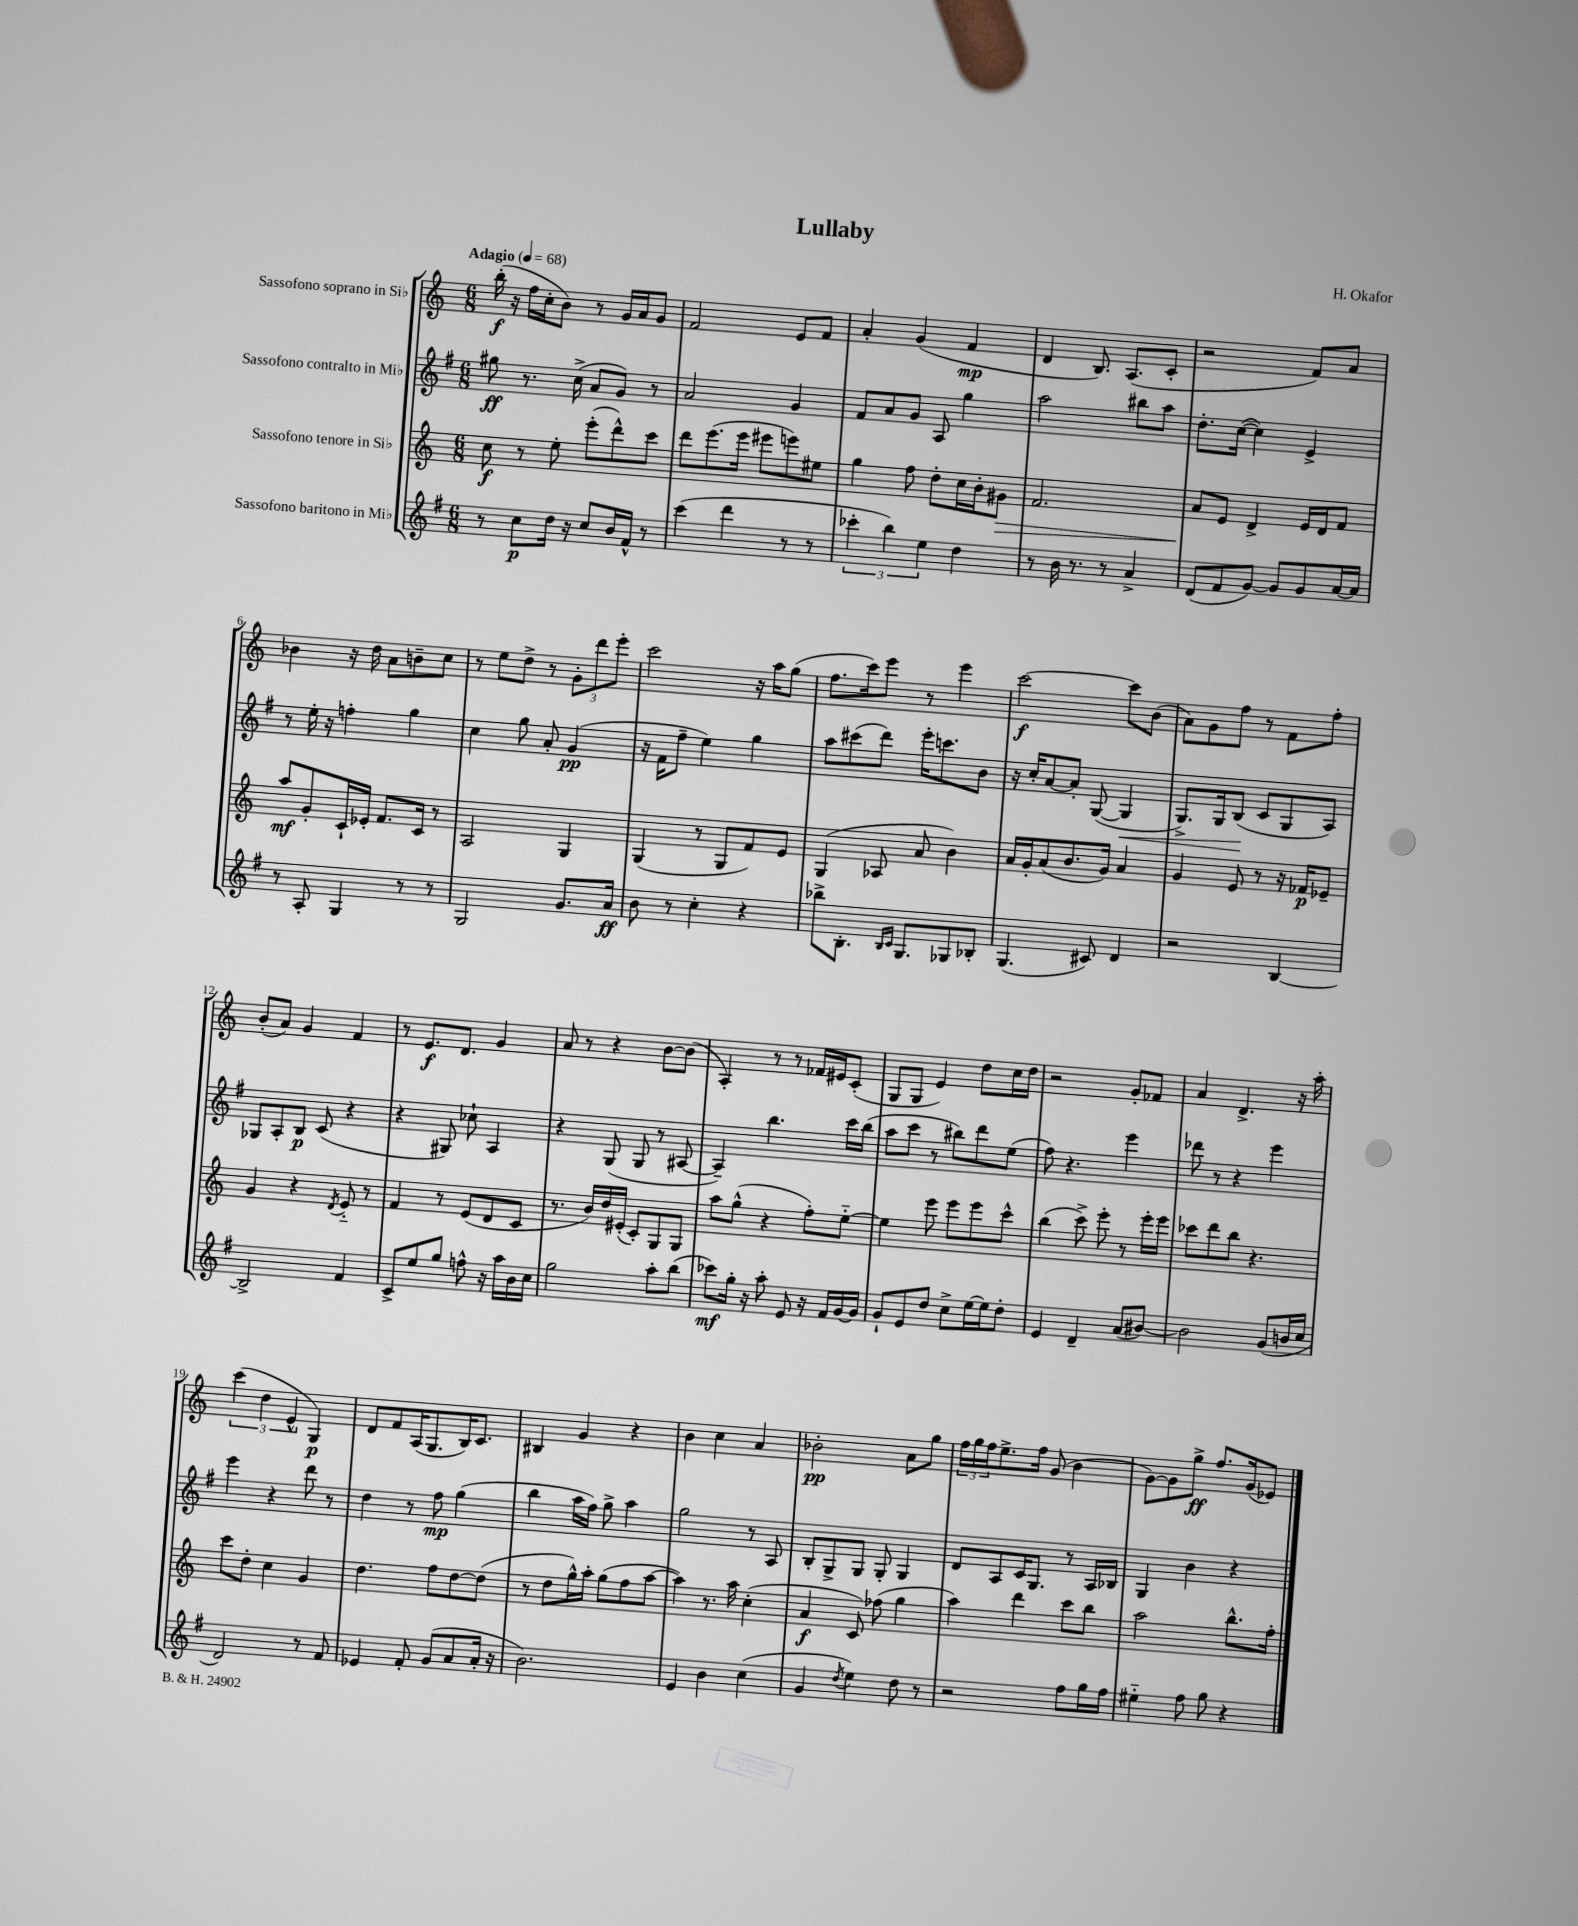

**kern	**kern	**kern	**kern
*staff4	*staff3	*staff2	*staff1
*clefG2	*clefG2	*clefG2	*clefG2
*k[f#]	*k[]	*k[f#]	*k[]
*M6/8	*M6/8	*M6/8	*M6/8
*MM68	*MM68	*MM68	*MM68
8r	8cc	8gg#	(16bb'
.	.	.	16r
8cc	8r	8.r	16ff
.	.	.	16cc'
16dd	8ee'	.	8b)
16r	.	(16cc^	.
8cc	(8eee'	8a	8r
16b	8ddd^^)	8g)	16g
16f#^^	.	.	16a
8r	8ccc	8r	8g
=	=	=	=
(4ccc	8ddd	2a	2f
.	(8.eee	.	.
4ddd	.	.	.
.	16eee	.	.
.	8eee#	.	.
8r	8eee)	4g	8e
8r	8ee#	.	8f
=	=	=	=
6ccc-'	4gg	8f#	4a'
.	.	8a	.
6bb)	.	.	.
.	8ff	8g	(4g
6ee	.	.	.
.	8dd'	8A	.
4dd	16cc	4gg	4f
.	16b'	.	.
.	8g#	.	.
=	=	=	=
8r	2.f	2aa	4d
16b	.	.	.
8.r	.	.	.
.	.	.	8.B)
8r	.	.	.
.	.	.	(8.A
4a^	.	8bb#	.
.	.	8aa	8c'
=	=	=	=
(8d	8a	8.dd'	2r
8f#	8e	.	.
.	.	([16cc	.
[8g)	4d^	4cc])	.
8g]	.	.	.
8g	16e	4e^	8f)
.	16d	.	.
[16a	8f	.	8a
16a]	.	.	.
=	=	=	=
8r	8aa	8r	4b-
8A'	8g'	16ee'	.
.	.	16r	.
4G	16c`	4ff'	16r
.	16e-'	.	16dd
.	8.f	.	8a
8r	.	4gg	8b~
.	16c	.	.
8r	8r	.	8cc
=	=	=	=
2G	2A	4cc	8r
.	.	.	8ee
.	.	8gg	8dd^
.	.	8a'	8r
8.g	4G	(4g	12g'
.	.	.	12ddd
.	.	.	12eee'
16a	.	.	.
=	=	=	=
8b	(4G	16r	2ccc
.	.	16f#	.
8r	.	8ff#~	.
4cc'	8r	4ee)	.
.	8G	.	.
4r	8f)	4gg	16r
.	.	.	16aa
.	8e	.	(8gg
=	=	=	=
8bb-^	(4G	8aa	8.ff
8.B'	.	(8ccc#	.
.	.	.	16ccc)
.	8A-	8ddd)	8eee
16qqB	.	.	.
16qqc	.	.	.
8.G	.	.	.
.	8a	16eee'	8r
.	.	8.ccc	.
8G-	4b)	.	4eee
8B-'	.	8b	.
=	=	=	=
(4.G	16a	16r	[2ccc
.	16g'	16cc'	.
.	(8a	[8a	.
.	8.b	8a']	.
8c#)	.	([8G	.
.	16g)	.	.
4d	4a	4G]	8ccc]
.	.	.	(8b
=	=	=	=
2r	4g	8.G^)	8a)
.	.	.	8g
.	.	16G	.
.	8e	(8B	8ff
.	8r	8c	8r
[4B	16r	8G	8f
.	16f-	.	.
.	8e-~	8A)	8ff'
=	=	=	=
2B^]	4g	8G-	(8b'
.	.	8A'	8a)
.	4r	8B	4g
.	.	(8c	.
.	8qd	.	.
4f#	8e'~	4r	4f
.	8r	.	.
=	=	=	=
8c^	4f	4r	8r
8ee	.	.	8.e
8gg	8r	8G#)	.
.	.	.	8.d
8ff^^	(8e	8cc-`	.
16r	8d	4A	4g
16aa	.	.	.
16b	8c	.	.
16cc	.	.	.
=	=	=	=
2gg	8.r	4r	8a
.	.	.	8r
.	16b)	.	.
.	16dd	(8G	4r
.	(16e#'	.	.
.	8c')	8G	.
8aa'	8G	8r	[8b
(8bb	8G	[8A#	(8b]
=	=	=	=
8ccc-)	8aa	4A#~])	4A')
16gg'	(8gg^^	.	.
16r	.	.	.
8aa'	4r	4.bb	8r
8e	.	.	8r
16r	8ff')	.	16f-
16f#	.	.	16e#
[16g	[8ee'~	16ccc	(8c'
16g]	.	(16bb	.
=	=	=	=
8g`	4ee]	8aa	8G
8e	.	8ccc	8G
8dd	8eee	8r	4e)
8cc^	8eee	8bb#)	.
[16ee	8eee	8ddd	8dd
16ee]	.	.	.
8dd'	8ccc^^	(8ee	16cc
.	.	.	16dd
=	=	=	=
4e	(4bb	8ff#)	2r
.	.	4.r	.
4d~	8ccc^)	.	.
.	8eee'	.	.
(8a	8r	4eee	8g'
[8b#)	16eee'	.	8f-
.	16eee	.	.
=	=	=	=
2b#]	8ccc-	8ddd-	4a
.	8ddd	8r	.
.	8bb	4r	4.d^
.	4.r	.	.
(8g	.	4eee	.
16b	.	.	16r
16cc	.	.	16aa'
=	=	=	=
2d)	8ccc	4eee	(6ccc
.	8dd'	.	.
.	.	.	6dd
.	4cc	4r	.
.	.	.	6e^^
8r	4g	8ddd	4G)
8f#	.	8r	.
=	=	=	=
4e-	4.dd	4dd	8d
.	.	.	8f
8f#'	.	8r	(16A
.	.	.	8.G
(8g	8ff	8ff#	.
8a	[8dd	(4gg	16B)
.	.	.	8.c
16a'	(8dd]	.	.
16r	.	.	.
=	=	=	=
2.b)	8r	4bb	4B#
.	8dd	.	.
.	16gg^^)	16aa	4g
.	16aa'	16ff#)	.
.	(8gg	8gg^	.
.	8ff	4aa	4r
.	[8aa	.	.
=	=	=	=
4e	4aa])	2gg	4b
4b	8.r	.	4cc
.	16aa	.	.
(4cc	(4cc'	8r	4a
.	.	8A	.
=	=	=	=
4g	4a	8B'	2b-'
.	.	8G^	.
8qdd	.	.	.
4ee)	8c)	8G	.
.	(8ff-	8G'	.
8dd	4gg	4G	8a
8r	.	.	8gg
=	=	=	=
2r	4aa)	8d	24ff
.	.	.	24gg
.	.	.	24ff
.	.	8A	8.ee^
.	4ddd	16c	.
.	.	8.G	16ff
.	.	.	(8g
8ff#	8ccc	8r	4b
16gg	8bb	16A	.
16ff#	.	16B-	.
=	=	=	=
4ee#'~	2aa	4G	[8g)
.	.	.	8g]
8ff#	.	4b	8gg^
8gg	.	.	8.ff
4r	8.bb^^	4r	.
.	.	.	(16g
.	.	.	8e-)
.	16ff'	.	.
==	==	==	==
*-	*-	*-	*-
